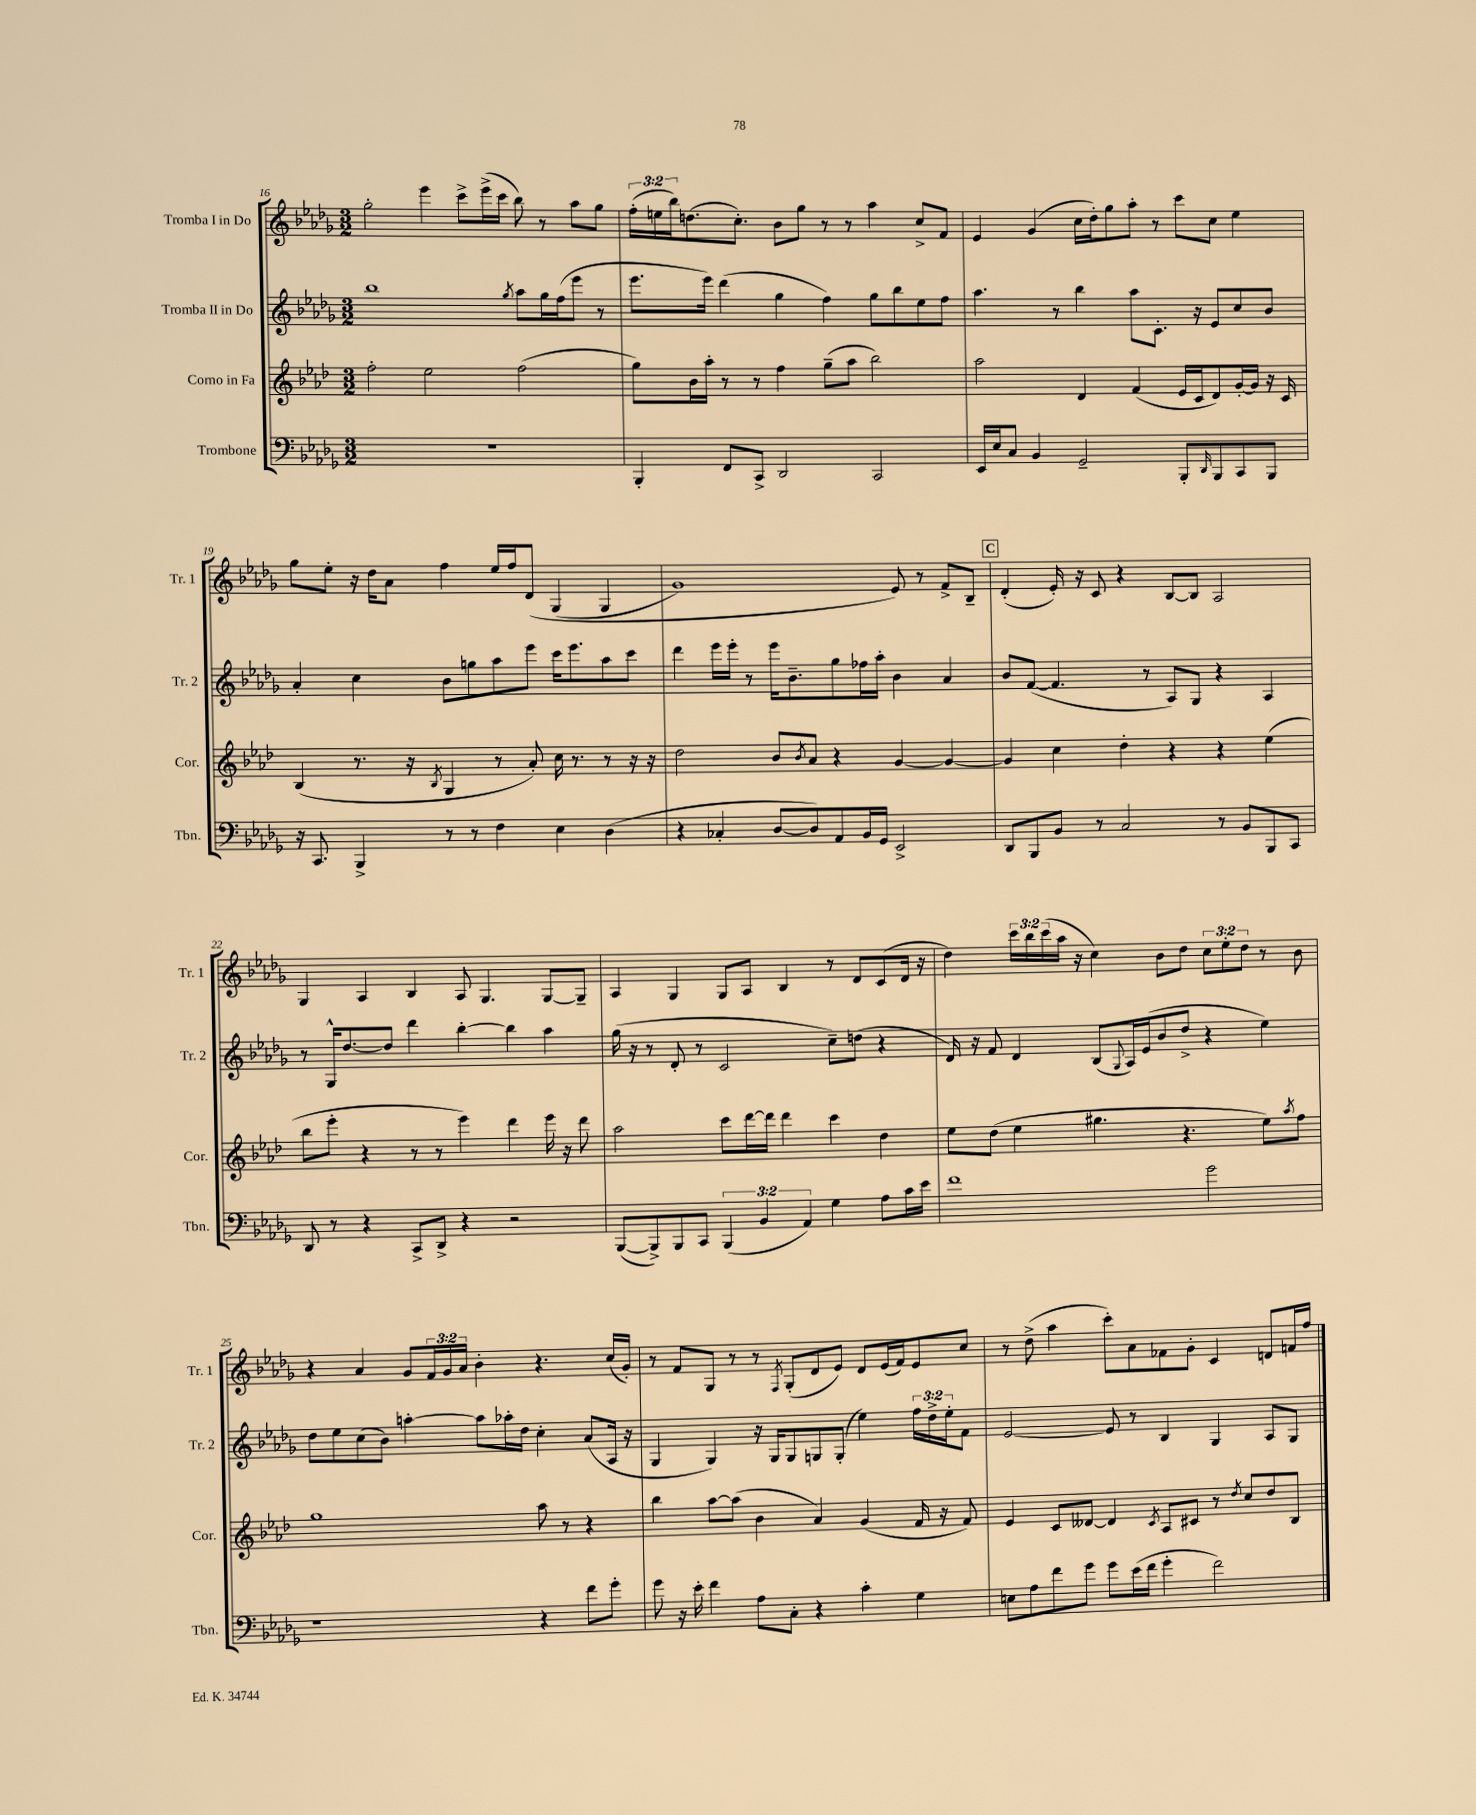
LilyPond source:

<<
\new StaffGroup <<
\new Staff = "s0" \with { instrumentName = "Tromba I in Do" shortInstrumentName = "Tr. 1" } {
    \clef treble \key des \major \numericTimeSignature \time 3/2 \override Staff.TupletNumber.text = #tuplet-number::calc-fraction-text
    ges''2-. ees'''4 c'''8-> ees'''16->( c'''16 bes''8) r8 aes''8 ges''8 |
    \tuplet 3/2 { f''16-.( e''16 bes''16) } d''8.( c''8.-.) bes'8 ges''8 r8 r8 aes''4 c''8-> f'8 |
    ees'4 ges'4( c''16 des''16-.) ges''8 aes''8-. r8 c'''8 c''8 ees''4 |
    ges''8 ees''8-. r16 des''16 aes'8 f''4 ees''16 f''16 des'8\( ges4( ges4 |
    ges'1) ees'8\) r8 f'8-> bes8-- |
    \mark \markup { \box "C" } des'4-.( ees'16-.) r16 c'8 r4 bes8~ bes8 aes2 |
    ges4 aes4 bes4 aes8 ges4. ges8~ ges8-- |
    aes4 ges4 ges8 aes8 bes4 r8 des'8 c'8( des'16 r16 |
    des''4) \tuplet 3/2 { c'''16 bes''16 c'''16( } aes''16 r16 c''4) bes'8 des''8 \tuplet 3/2 { c''8 ees''8-. des''8 } r8 bes'8 |
    r4 aes'4 ges'8 \tuplet 3/2 { f'16 ges'16 aes'16 } bes'4-. r4. c''16( ges'16-.) |
    r8 f'8 ges8 r8 r8 \acciaccatura { f8 } ges8-.( des'8 ees'8) des'8 ees'16( f'16) ees'8 c''8 |
    r8 des''8->( aes''4 c'''8-.) aes'8 fes'8 ges'8-. c'4 d'8 f'16 f''16 \bar "|." |
}
\new Staff = "s1" \with { instrumentName = "Tromba II in Do" shortInstrumentName = "Tr. 2" } {
    \clef treble \key des \major \numericTimeSignature \time 3/2 \override Staff.TupletNumber.text = #tuplet-number::calc-fraction-text
    bes''1 \acciaccatura { ges''8 } aes''8 ges''16 f''16( ees'''8 r8 |
    ees'''8. ees'''16) des'''4( ges''4 f''4) ges''8 bes''8 ees''8 f''8 |
    aes''4. r8 bes''4 aes''8 c'8.-. r16 ees'8 c''8 bes'8 |
    aes'4-. c''4 bes'8 g''8 aes''8 ees'''8 c'''16 ees'''8. aes''8 c'''8 |
    des'''4 ees'''16 ees'''16-. r8 ees'''16 bes'8.-- ges''8 fes''16 aes''16-. bes'4 aes'4 |
    \mark \markup { \box "C" } bes'8 f'8~( f'4. r8 aes8) ges8 r4 aes4 |
    r8 ges16-^ des''8.~ des''8 des'''4 bes''4~-. bes''4 aes''4 |
    ges''16( r16 r8 des'8-. r8 c'2 c''8--) d''8( r4 |
    des'16) r16 f'8 des'4 bes8( \appoggiatura { ges8 } aes16) ees'16( bes'8 des''8-> r4 ees''4) |
    des''8 ees''8 c''8( bes'8) a''4~-. a''8 aes''16-. des''16 c''4-. aes'8( aes16 r16 |
    ges4 ges4) r16 ges16 ges8 g8 g8-.( ees''4) \tuplet 3/2 { f''16 des''16-> ees''16-. } f'8 |
    ees'2~ ees'8 r8 bes4 ges4 aes8 ges8 \bar "|." |
}
\new Staff = "s2" \with { instrumentName = "Corno in Fa" shortInstrumentName = "Cor." } {
    \clef treble \key aes \major \numericTimeSignature \time 3/2
    f''2-. ees''2 f''2( |
    g''8) bes'16 aes''16-. r8 r8 f''4 g''8--( aes''8 bes''2) |
    aes''2 des'4 f'4( ees'16 c'16 des'8) g'16~-. g'16 r16 c'16 |
    bes4( r8. r16 \acciaccatura { bes8 } g4 r8 aes'8-.) c''16 r8. r8 r16 r16 |
    des''2 bes'8 \acciaccatura { bes'8 } aes'8 r4 g'4~ g'4~ |
    \mark \markup { \box "C" } g'4 c''4 des''4-. r4 r4 ees''4( |
    bes''8 ees'''8-. r4 r8 r8 ees'''4) des'''4 ees'''16 r16 des'''8 |
    aes''2 c'''8 des'''16~ des'''16 des'''4 c'''4 des''4 |
    ees''8 des''8( ees''4 gis''4. r4. ees''8) \acciaccatura { aes''8 } f''8 |
    g''1 aes''8 r8 r4 |
    bes''4 aes''8~ aes''8( bes'4 aes'4) g'4( f'16 r16 f'8) |
    ees'4 c'8 deses'8~ deses'4 \acciaccatura { c'8 } aes8 cis'8 r8 \acciaccatura { des''8 } c''8 des''8 bes8 \bar "|." |
}
\new Staff = "s3" \with { instrumentName = "Trombone" shortInstrumentName = "Tbn." } {
    \clef bass \key des \major \numericTimeSignature \time 3/2 \override Staff.TupletNumber.text = #tuplet-number::calc-fraction-text
    R1. |
    bes,,4-. f,8 c,8-> des,2 c,2 |
    ees,16 ees16 c8 bes,4 ges,2-- bes,,8-. \grace { des,16 } bes,,8 c,8 bes,,8 |
    r16 c,8. bes,,4-> r8 r8 f4 ees4 des4( |
    r4 ces4-. des8~ des8) aes,8 bes,16 ges,16 ees,2-> |
    \mark \markup { \box "C" } des,8 bes,,8 bes,8 r8 c2 r8 bes,8 bes,,8 c,8 |
    des,8 r8 r4 c,8-> des,8-> r4 r2 |
    bes,,8~( bes,,8->) bes,,8 c,8 \tuplet 3/2 { bes,,4( bes,4 aes,4) } ges4 aes8 c'16 ees'16 |
    f'1 ges'2 |
    r1 r4 f'8 ges'8-. |
    ges'8 r16 ees'16-. f'4 aes8 c8-. r4 c'4-. ges4 |
    e8 aes8 f'8 ges'8 ges'8 ees'16( f'16 ges'4-. f'2) \bar "|." |
}
>>
>>
\layout { \context { \Score currentBarNumber = #16 } }
